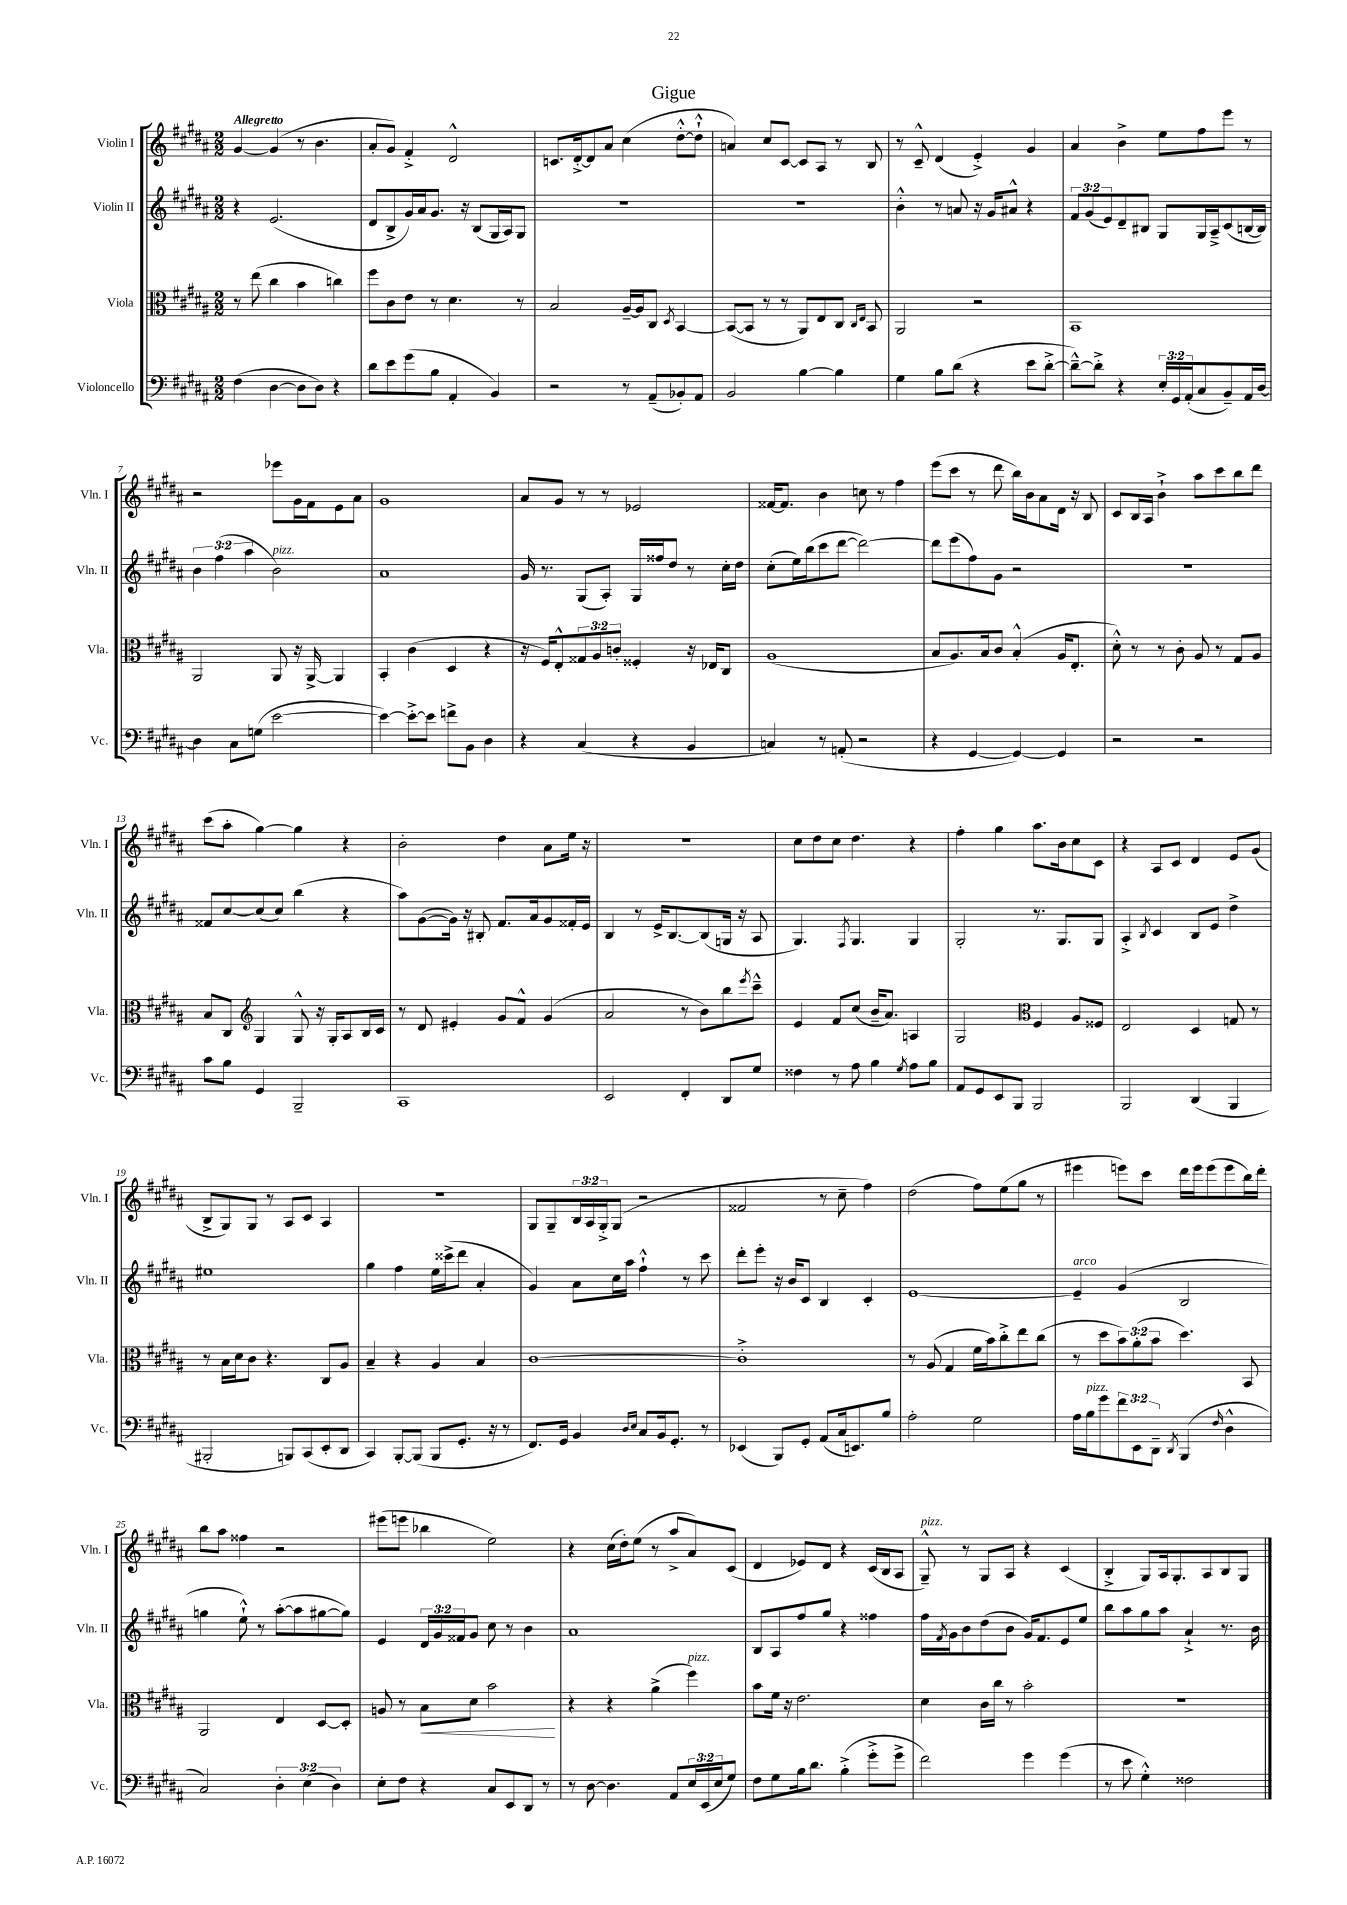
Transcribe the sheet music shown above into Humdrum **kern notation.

**kern	**kern	**kern	**kern
*staff4	*staff3	*staff2	*staff1
*clefF4	*clefC3	*clefG2	*clefG2
*k[f#c#g#d#a#]	*k[f#c#g#d#a#]	*k[f#c#g#d#a#]	*k[f#c#g#d#a#]
*M2/2	*M2/2	*M2/2	*M2/2
(4F#	8r	4r	[4g#
.	(8ee	.	.
[4D#	4cc#	(2.e	(4g#]
8D#]	4b	.	8r
8D#)	.	.	4.b
4r	4cc)	.	.
=	=	=	=
8d#	8ff#	8d#	8a#'
8e	8c#	8B^	8g#)
(8g#	8e	16g#)	4f#'^
.	.	16a#	.
8B	8r	8.g#	.
4AA#'	4.d#	.	2d#^^
.	.	16r	.
.	.	(8B	.
4BB)	.	16G#	.
.	.	16A#)	.
.	8r	8G#	.
=	=	=	=
2r	2B	1r	8.c
.	.	.	[16d#'^
.	.	.	8d#]
.	.	.	8a#
8r	[16A#~	.	(4cc#
.	16A#]	.	.
(8AA#~	8C#	.	.
.	8qD#	.	.
8BB-')	[4BB	.	[8dd#'^^
8AA#	.	.	8dd#`^^]
=	=	=	=
2BB	(8BB_	1r	4a)
.	8BB]	.	.
.	8r	.	8cc#
.	8r	.	[8c#
[4B	8AA#)	.	8c#]
.	8E	.	8A#
4B]	8C#	.	8r
.	16qqC#	.	.
.	16qqE	.	.
.	8BB	.	8B
=	=	=	=
4G#	2AA#	4b'^^	8r
.	.	.	8c#~^^
8B	.	8r	(4d#
(8d#	.	8a	.
4r	2r	16r	4e'^)
.	.	16g#	.
.	.	8a#^^	.
8e	.	4r	4g#
[8d#'^	.	.	.
=	=	=	=
8d#~^^_)	1BB	12f#	4a#
.	.	(12g#	.
8d#'^]	.	.	.
.	.	12e)	.
4r	.	8d#~	4b^
.	.	8B#	.
24E'	.	8G#	8ee
24GG#	.	.	.
(24AA#'	.	.	.
8C#	.	16G#	8ff#
.	.	16A#~^	.
8BB~)	.	(8c#	8eee
16AA#	.	[16B	8r
[16D#	.	16B])	.
=	=	=	=
4D#]	2AA#	6b	2r
.	.	(6ff#	.
8C#	.	.	.
.	.	6aa#	.
(8G	.	.	.
[2e	8AA#	2b)	8eee-
.	16r	.	16g#
.	[16AA#^	.	16f#
.	4AA#]	.	8e
.	.	.	8a#
=	=	=	=
4e_)	4BB'	1a#	1g#
8e'^_	(4c#	.	.
8e]	.	.	.
8f^	4D#	.	.
8BB	.	.	.
4D#	4r	.	.
=	=	=	=
4r	16r	16g#	8a#
.	16F#)	8.r	.
.	8E'^^	.	8g#
(4C#	12G##	(8G#	8r
.	12A#	.	.
.	.	8A#')	8r
.	12c'	.	.
4r	4F##'	16G#	2e-
.	.	16ff##	.
.	.	8dd#	.
4BB	16r	8r	.
.	16E-	.	.
.	8C#	16cc#'	.
.	.	16dd#	.
=	=	=	=
4C)	(1A#	(8cc#'	[16f##
.	.	.	8.f##]
.	.	16ee)	.
.	.	(16bb	.
8r	.	8ccc#	4b
(8AA'	.	[8ddd#	.
2r	.	2ddd#_)	8cc
.	.	.	8r
.	.	.	4ff#
=	=	=	=
4r	8B	8ddd#]	(8eee
.	8.A#)	(8eee	8ccc#
[4GG#	.	8ff#)	8r
.	16B	.	.
.	8c#	8g#	8ddd#
4GG#_)	(4B'^^	2r	16bb)
.	.	.	16b
.	.	.	8a#
4GG#]	16A#	.	16d#
.	8.E'	.	16r
.	.	.	8B
=	=	=	=
2r	8d#'^^)	1r	8c#
.	8r	.	16B
.	.	.	16A#
.	8r	.	4b`^
.	8c#'	.	.
2r	8A#	.	8aa#
.	8r	.	8ccc#
.	8G#	.	8bb
.	8A#	.	8ddd#
=	=	=	=
8c#	8B	8f##	(8ccc#
8B	8C#	[8cc#	8aa#'
*	*clefG2	*	*
4GG#	4G#	(8cc#]	[4gg#)
.	.	8cc#)	.
2BBB~	8G#^^	(4bb	4gg#]
.	16r	.	.
.	16G#'	.	.
.	8A#	4r	4r
.	16B	.	.
.	16c#	.	.
=	=	=	=
1CC#	8r	8aa#)	2b'
.	8d#	([8g#	.
.	4e#'	16g#])	.
.	.	16r	.
.	.	8B#'	.
.	8g#	8.f#	4dd#
.	8f#^^	.	.
.	.	16a#	.
.	(4g#	8g#	8a#
.	.	16f##'	16ee
.	.	16e	16r
=	=	=	=
2EE	2a#	4B	1r
.	.	8r	.
.	.	16e^	.
.	.	[8.B	.
4FF#'	8r	.	.
.	8b)	(8B]	.
8DD#	8bb	16G	.
.	.	16r	.
.	8qeee	.	.
8G#	8ccc#~^^	8A#	.
=	=	=	=
4F##	4e	4.G#)	8cc#
.	.	.	8dd#
8r	8f#	.	8cc#
.	.	8qF#	.
8A#	(8cc#	4.G#	4.dd#
4B	16b~	.	.
.	8.a#)	.	.
8qG#	.	.	.
8A#	4A	4G#	4r
8B	.	.	.
=	=	=	=
8AA#	2G#	2G#'	4ff#'
8GG#	.	.	.
8EE	.	.	4gg#
8BBB	.	.	.
*	*clefC3	*	*
2BBB	4F#	8.r	8.aa#
.	.	8.G#	16b
.	8A#	.	8cc#
.	8F##	8G#	8c#
=	=	=	=
2BBB	2E	4A#'^	4r
.	.	8qB	.
.	.	4c#	8A#
.	.	.	8c#
(4DD#	4D#	8B	4d#
.	.	8e	.
4BBB	8G	4dd#^	8e
.	8r	.	(8g#
=	=	=	=
2BBB#'	8r	1ee#	8B^
.	16B	.	8G#)
.	16d#	.	.
.	8c#	.	8G#
.	4.r	.	8r
8BBB)	.	.	8A#
(8CC#	.	.	8c#
8EE'	8C#	.	4A#
8DD#	8A#	.	.
=	=	=	=
4CC#)	4B~	4gg#	1r
[8BBB'	4r	4ff#	.
(8BBB]	.	.	.
8BBB	4A#	16ee	.
.	.	(16ccc##^	.
8.GG#'	.	8ddd#	.
.	4B	4a#'	.
16r	.	.	.
8r	.	.	.
=	=	=	=
8.FF#)	[1c#	4g#)	8G#
.	.	.	8G#~
16GG#	.	.	.
4BB	.	8a#	24B
.	.	.	24A#
.	.	.	24G#'^
.	.	16cc#	(8G#
.	.	16aa#	.
16qqD#	.	.	.
16qqE	.	.	.
8C#	.	4ff#`^^	2r
16BB	.	.	.
8.GG#'	.	.	.
.	.	8r	.
8r	.	8ccc#	.
=	=	=	=
(4EE-	1c#'^]	8ddd#'	2f##
.	.	8eee'	.
8BBB)	.	16r	.
.	.	16b	.
8GG#'	.	8c#	.
(8AA#	.	4B	8r
16C#	.	.	8cc#~
8.EE)	.	.	.
.	.	4c#'	4ff#)
8B	.	.	.
=	=	=	=
2A#'	8r	[1e	(2dd#
.	(8A#	.	.
.	4G#	.	.
2G#	16f#	.	8ff#)
.	16b)	.	.
.	8cc#'^	.	(8ee
.	8ee	.	8gg#
.	(8cc#	.	8r
=	=	=	=
16A#	8r	4e~]	4eee#
16B	.	.	.
8g#	8dd#	.	.
12f#	12b)	(4g#	8eee)
12EE	(12a#'	.	.
.	.	.	8ccc#
12DD#~	12b	.	.
8qDD#	.	.	.
(4BBB	4.dd#)	2B	16ddd#
.	.	.	16eee
.	.	.	(8eee
16qqF#	.	.	.
4D#^^	.	.	8eee
.	8BB	.	16bb)
.	.	.	16ddd#'
=	=	=	=
2C#)	2AA#	4gg	8bb
.	.	.	8aa#
.	.	8ee`^^)	4ff##
.	.	8r	.
6D#'	4E	([8aa#'	2r
.	.	8aa#]	.
(6E	.	.	.
.	[8D#	[8gg#	.
6D#)	.	.	.
.	8D#']	8gg#])	.
=	=	=	=
8E'	8A	4e	(8eee#
8F#	8r	.	8eee
4r	8B	24d#	4bb-
.	.	24g#	.
.	.	24f##	.
.	8d#	8g#	.
8C#	2b	8cc#	2ee)
8EE	.	8r	.
8DD#	.	4b	.
8r	.	.	.
=	=	=	=
8r	4r	1a#	4r
[8D#	.	.	.
4.D#]	4r	.	(16cc#
.	.	.	16dd#')
.	.	.	(8ee
.	(4a#^	.	8r
8AA#	.	.	8aa#^
24E	4ff#)	.	8a#)
(24EE	.	.	.
24E	.	.	.
8G#)	.	.	(8c#
=	=	=	=
8F#	8b	8B	4d#
8G#	16f#	8A#	.
.	16r	.	.
16B	2.e	8ff#	8e-)
8.d#	.	.	.
.	.	8gg#	8d#
(4B'^	.	4r	4r
8g#'^	.	4ff##	(16c#
.	.	.	16B
8g#^	.	.	8A#
=	=	=	=
2f#)	4d#	16ff#	8G#~^^)
.	.	8qf#	.
.	.	16g#	.
.	.	8b	8r
.	16c#	(8dd#	8G#
.	16cc#	.	.
.	8r	8b	8A#
4g#	2b'	16g#)	4r
.	.	8.f#	.
(4g#	.	8e	(4c#
.	.	8ee	.
=	=	=	=
8r	1r	8bb	4B'^
8e	.	8aa#	.
4G#'^^)	.	8gg#	8G#)
.	.	8aa#	16A#
.	.	.	8.G#'
2F##	.	4a#`^	.
.	.	.	8A#
.	.	8.r	8B
.	.	.	8G#
.	.	16b	.
==	==	==	==
*-	*-	*-	*-
